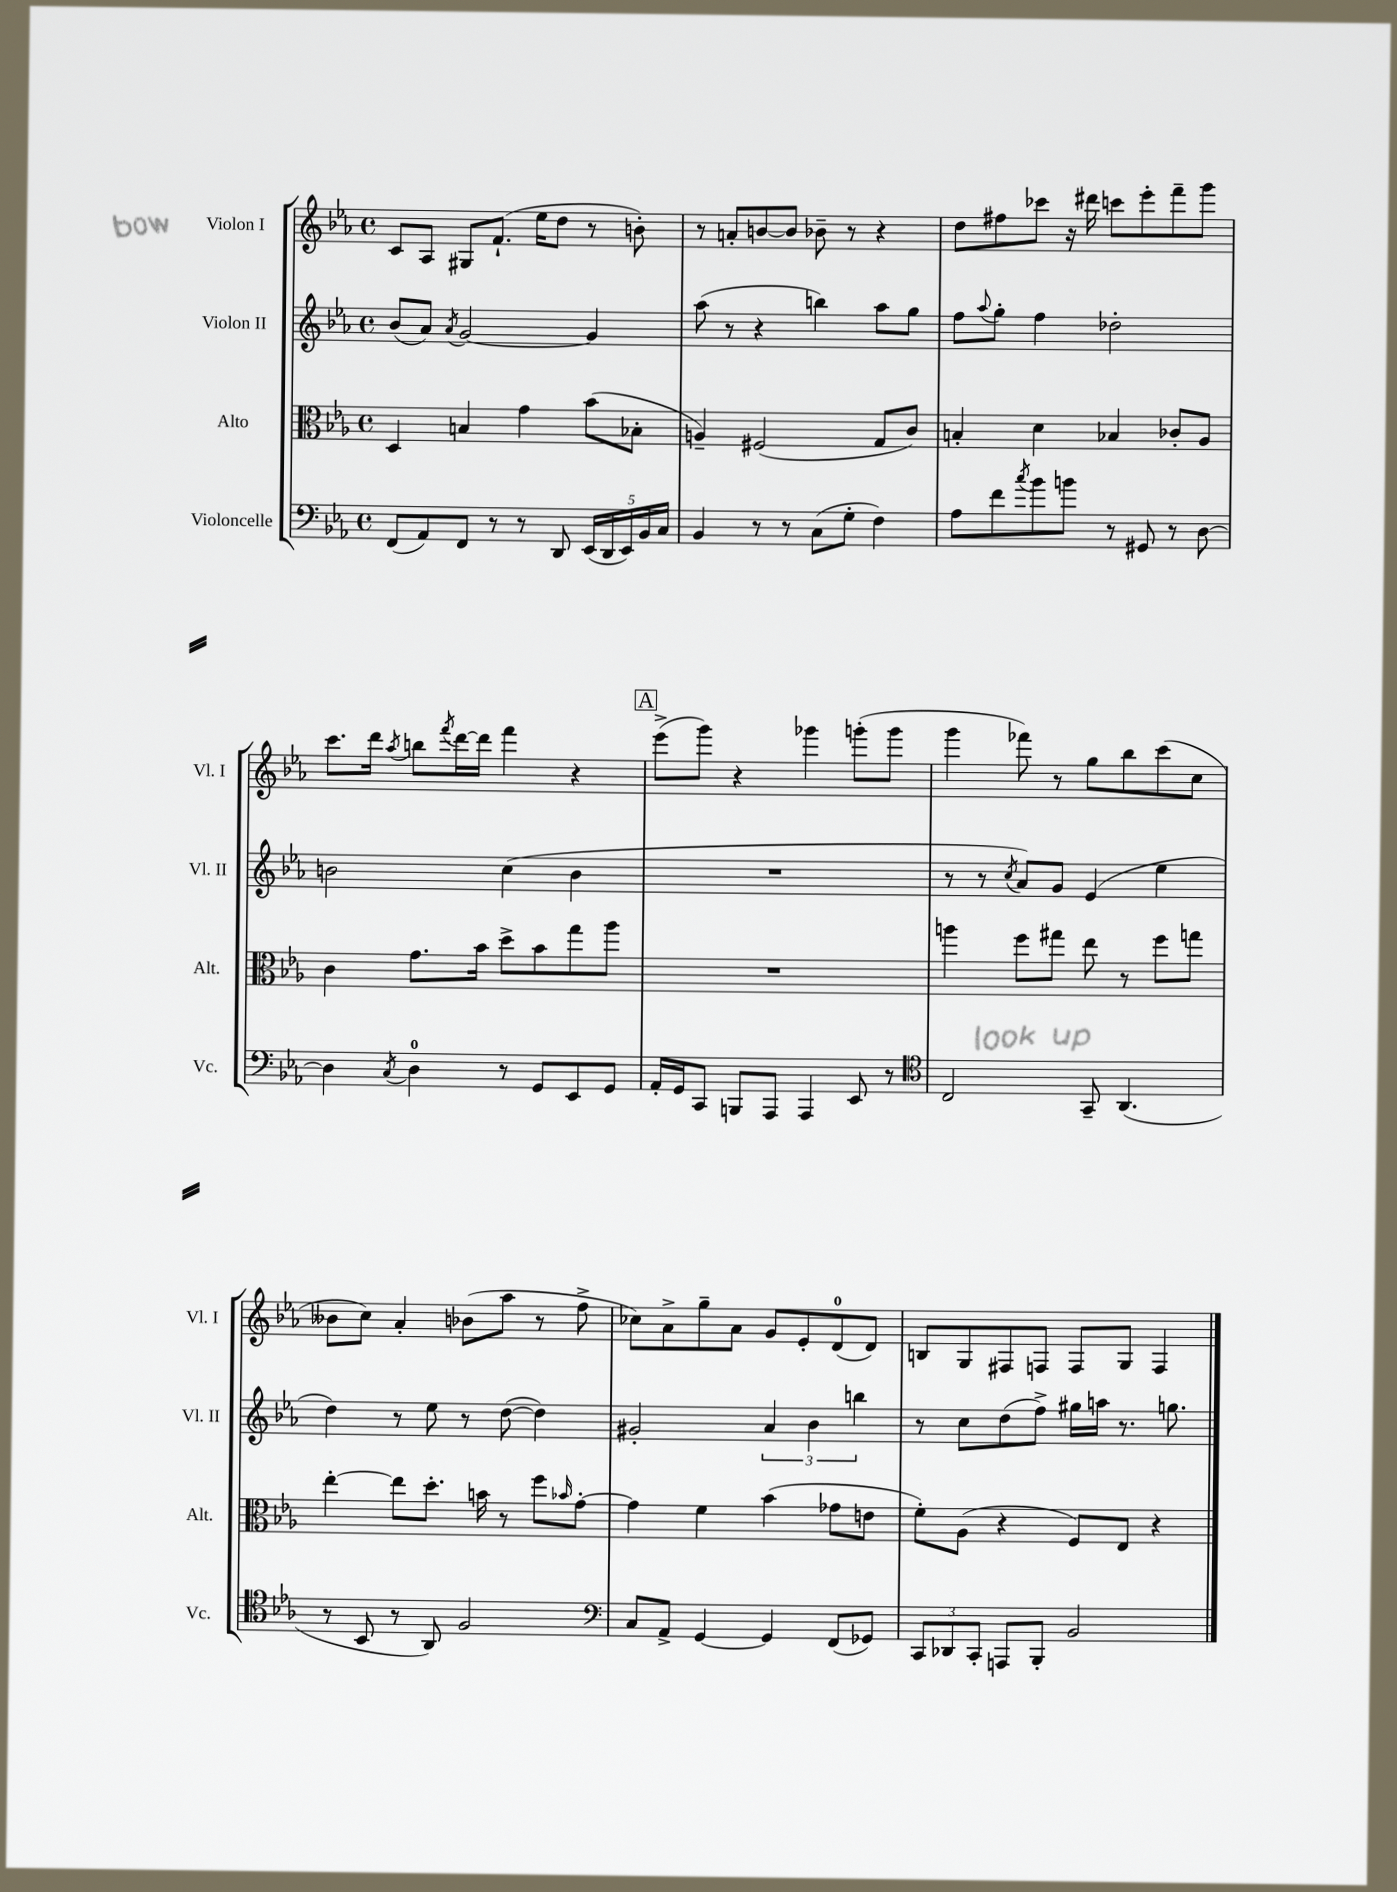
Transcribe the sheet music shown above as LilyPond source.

<<
\new StaffGroup <<
\new Staff = "s0" \with { instrumentName = "Violon I" shortInstrumentName = "Vl. I" } {
    \clef treble \key ees \major \defaultTimeSignature \time 4/4
    c'8 aes8 gis8 f'8.-!( ees''16 d''8 r8 b'8-.) |
    r8 a'8-. b'8~ b'8 bes'8-- r8 r4 |
    d''8 fis''8 ces'''8 r16 dis'''16 c'''8 ees'''8-. f'''8-- g'''8 |
    c'''8. d'''16 \acciaccatura { aes''8 } b''8 \acciaccatura { f'''8 } d'''16~ d'''16 f'''4 r4 |
    \mark \markup { \box "A" } ees'''8->( g'''8) r4 ges'''4 g'''8-.( g'''8 |
    g'''4 fes'''8) r8 g''8 bes''8 c'''8( c''8 |
    beses'8 c''8) aes'4-. bes'8( aes''8 r8 f''8-> |
    ces''8) aes'8-> g''8-- aes'8 g'8 ees'8-. d'8-0( d'8) |
    b8 g8 fis8 f8 f8 g8 f4 \bar "|." |
}
\new Staff = "s1" \with { instrumentName = "Violon II" shortInstrumentName = "Vl. II" } {
    \clef treble \key ees \major \defaultTimeSignature \time 4/4
    bes'8( aes'8) \acciaccatura { aes'8 } g'2~ g'4 |
    aes''8( r8 r4 b''4) aes''8 g''8 |
    f''8 \appoggiatura { aes''8 } g''8-. f''4 des''2-. |
    b'2 c''4( b'4 |
    \mark \markup { \box "A" } R1 |
    r8 r8 \acciaccatura { c''8 } aes'8) g'8 ees'4( ees''4 |
    d''4) r8 ees''8 r8 d''8~( d''4) |
    gis'2-. \tuplet 3/2 { aes'4 bes'4 b''4 } |
    r8 c''8 d''8( f''8->) gis''16 a''16 r8. g''8. \bar "|." |
}
\new Staff = "s2" \with { instrumentName = "Alto" shortInstrumentName = "Alt." } {
    \clef alto \key ees \major \defaultTimeSignature \time 4/4
    d4 b4 g'4 bes'8( bes8-. |
    a4--) fis2( g8 c'8) |
    b4-. d'4 bes4 ces'8-. aes8 |
    c'4 g'8. bes'16 d''8-> bes'8 g''8 aes''8 |
    \mark \markup { \box "A" } R1 |
    a''4 f''8 gis''8 ees''8 r8 f''8 g''8 |
    ees''4~-. ees''8 d''8.-. b'16 r8 f''8 \grace { bes'16 } g'8~-. |
    g'4 f'4 bes'4( ges'8 e'8 |
    f'8-.) aes8( r4 f8) ees8 r4 \bar "|." |
}
\new Staff = "s3" \with { instrumentName = "Violoncelle" shortInstrumentName = "Vc." } {
    \clef bass \key ees \major \defaultTimeSignature \time 4/4
    f,8( aes,8) f,8 r8 r8 d,8 \tuplet 5/4 { ees,16( d,16 ees,16) bes,16 c16 } |
    bes,4 r8 r8 c8( g8-. f4) |
    aes8 f'8 \acciaccatura { c''8 } bes'8 b'8 r8 gis,8 r8 d8~ |
    d4 \acciaccatura { c8 } d4-0 r8 g,8 ees,8 g,8 |
    \mark \markup { \box "A" } aes,16-. g,16 c,8 b,,8 aes,,8 aes,,4 ees,8 r8 |
    \clef tenor c2 g,8-- aes,4.( |
    r8 bes,8 r8 aes,8) f2 |
    \clef bass c8 aes,8-> g,4~ g,4 f,8( ges,8) |
    \tuplet 3/2 { c,8 des,8 c,8-. } a,,8 bes,,8-. bes,2 \bar "|." |
}
>>
>>
\layout { \context { \Score \remove "Bar_number_engraver" } }
